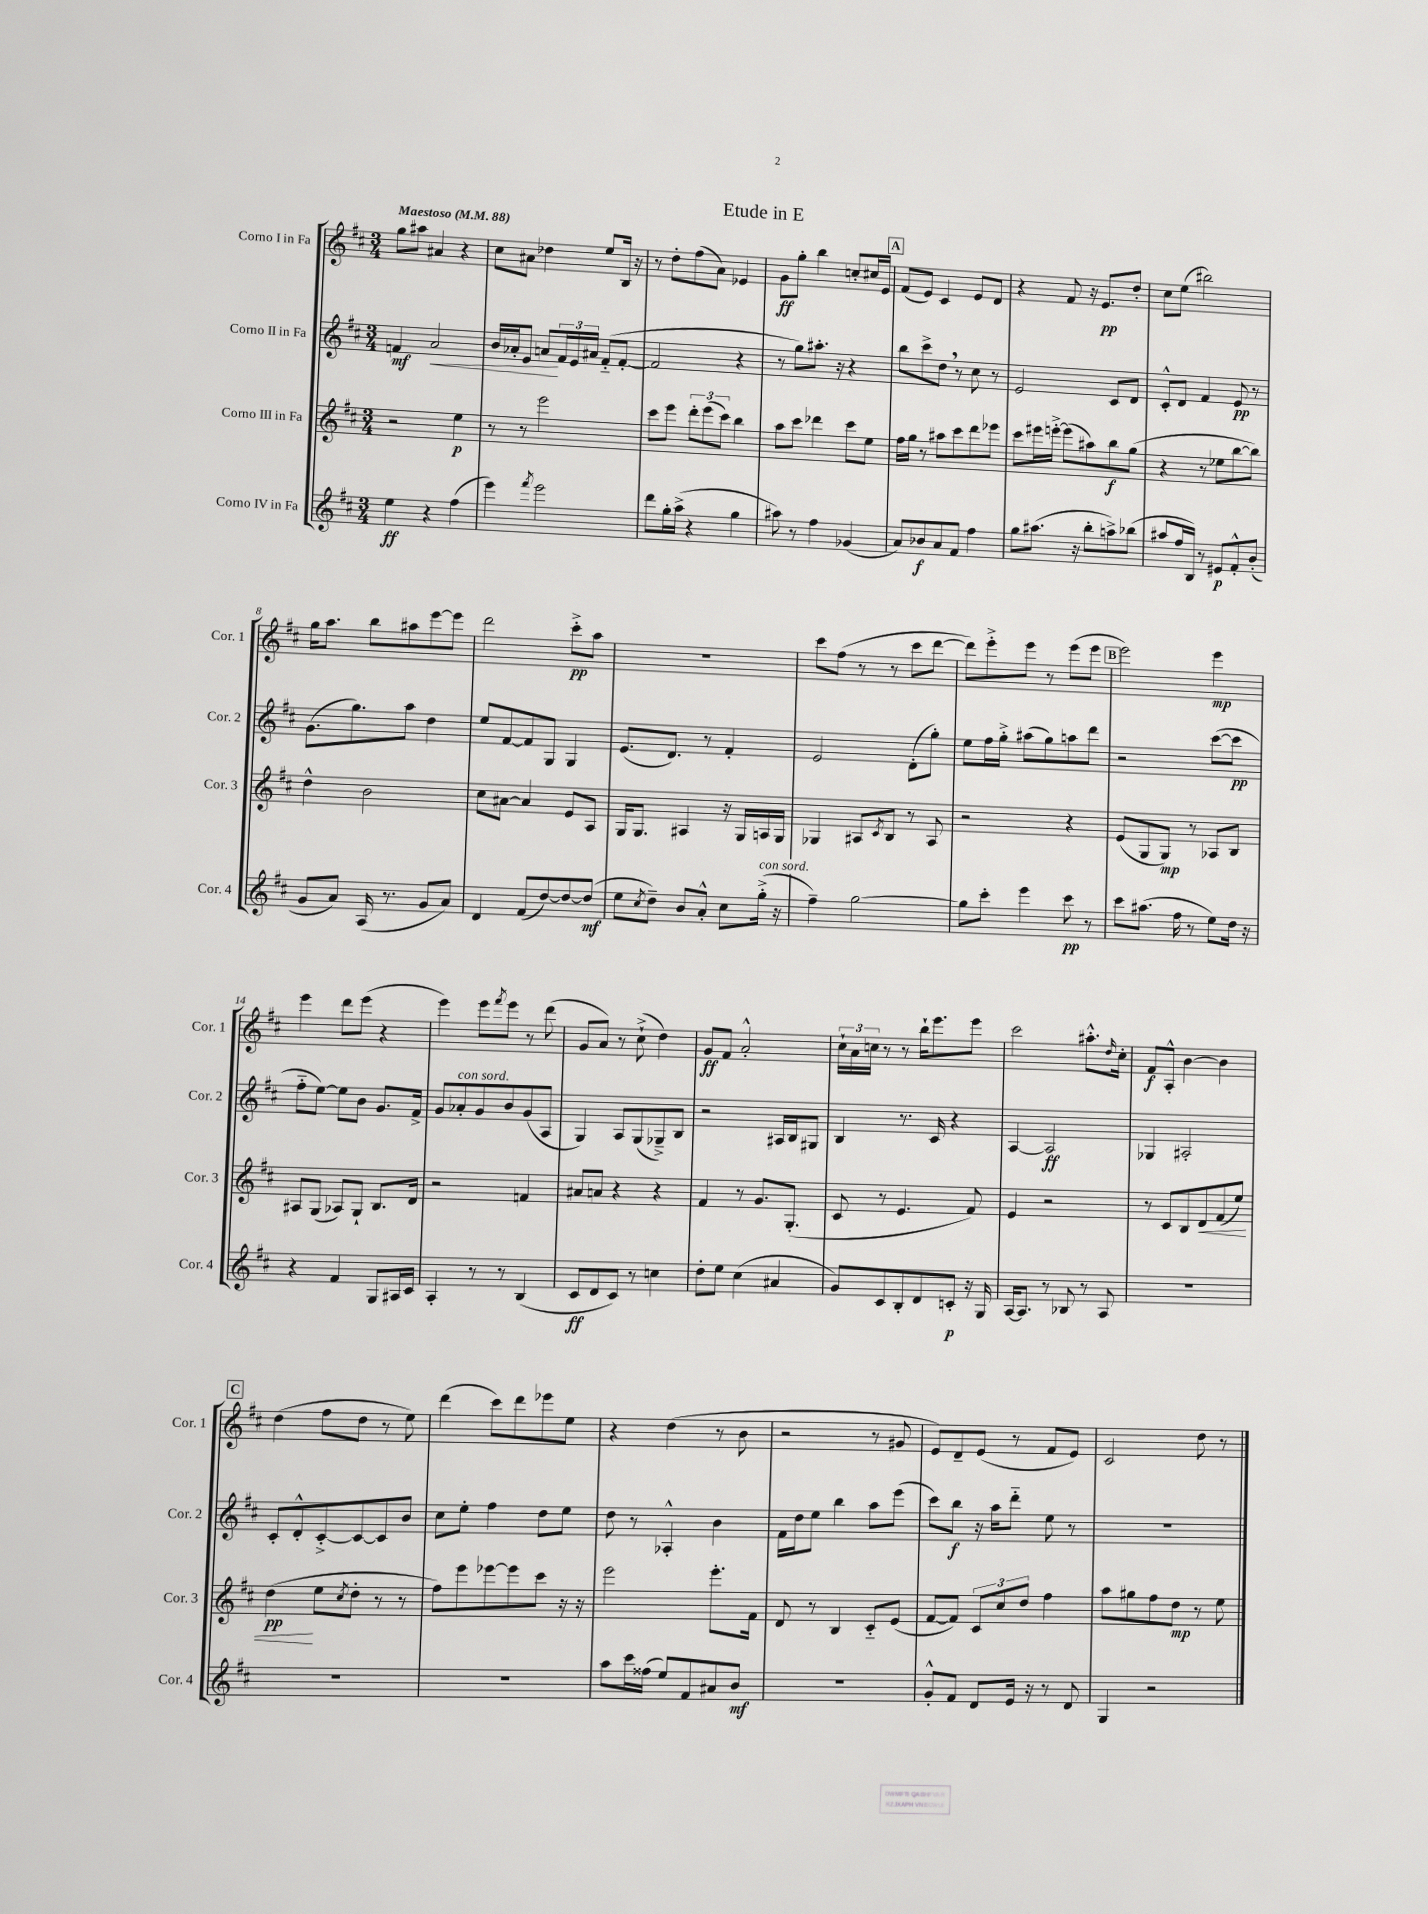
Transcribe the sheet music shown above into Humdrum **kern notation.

**kern	**kern	**kern	**kern
*staff4	*staff3	*staff2	*staff1
*clefG2	*clefG2	*clefG2	*clefG2
*k[f#c#]	*k[f#c#]	*k[f#c#]	*k[f#c#]
*M3/4	*M3/4	*M3/4	*M3/4
*MM88	*MM88	*MM88	*MM88
4ee\	2r	4f/	8gg\L
.	.	.	8aa#\J
4r	.	2a/	4a#/
(4ff#\	4ee\	.	4r
=	=	=	=
4eee\)	8r	16b/LL	8cc#\L
.	.	16a-'/J	.
.	8r	8e/J	8a#\J
8qfff#/	.	.	.
2eee\	2eee\	8a/L	4dd-\
.	.	24f#/L	.
.	.	24e/	.
.	.	24a#/JJ	.
.	.	(8f#'~/L	8ee/L
.	.	[8f#'/J	16B/Jk
.	.	.	16r
=	=	=	=
8ddd\L	8ccc#\L	2f#/]	8r
16gg'\L	8eee\J	.	8dd'\L
(16aa^\JJ	.	.	.
4r	12ddd'\L	.	(8ff#\
.	(12eee\	.	.
.	.	.	8a\J)
.	12ccc#\J)	.	.
4gg\	4bb\	4r	4e-/
=	=	=	=
8aa#\)	8aa\L	8r	8g\L
8r	8ccc#\J	8gg\L)	8gg'\J
4ff#\	4ddd-\	8.aa#'\J	4bb\
.	.	16r	.
(4g-/	8ccc#\L	4r	8cc'/L
.	8ee\J	.	16cc#/L
.	.	.	16e/JJ
=	=	=	=
8a/L)	16ff#\LL	8bb\L	(8f#/L
.	16gg\JJ	.	.
8b-/	8r	8ccc#^\	8e/J)
8a/	8aa#\L	8dd\J	4c#/
8f#/J	8ccc#\	8r	.
4ff#\	8ddd\	8cc#\	8e/L
.	8eee-\J	8r	8d/J
=	=	=	=
8gg\L	8ccc#\L	2e/	4r
(8.aa#\J	16eee#\L	.	.
.	[16eee'^\JJ	.	.
.	(8eee\]L	.	8f#/
16r	.	.	.
8bb'\L	8aa#\)	.	16r
.	.	.	8.e/L
8aa^\)	8bb\	8c#/L	.
(8bb-\J	(8gg\J	8d/J	8dd'/J
=	=	=	=
8aa#/L	4r	8c#'^^/L	8cc#\L
16ff#/L	.	8d/J	(8ee\J
16B/JJ)	.	.	.
8r	8r	4f#/	2bb#\)
8e#/L	8ee-\L	.	.
8f#'^^/	[8bb\	8e/	.
(8b'/J	8bb\]J)	8r	.
=	=	=	=
8g/L	4dd^^\	(8.g\L	16gg\LK
.	.	.	8.aa\J
8a/J)	.	.	.
.	.	8.gg\)	.
(16A/	2b\	.	8bb\L
8.r	.	.	.
.	.	8aa\J	8aa#\
8g/L	.	4dd\	[8eee\
8a/J)	.	.	8eee\]J
=	=	=	=
4d/	8cc#\L	8ee/L	2ddd\
.	[8a#\J	[8f#/	.
(8f#/L	4a#/]	8f#/]	.
[8dd/)	.	8G/J	.
8dd/_	8e/L	4G/	8ccc#'^\L
(8dd/]J	8A/J	.	8aa\J
=	=	=	=
8ee\L	16G/LK	(8.e/L	2.r
.	8.G/J	.	.
8qcc#/	.	.	.
8dd~\J)	.	.	.
.	.	8.d/J)	.
8b/L	4A#/	.	.
8a'^^/J	.	8r	.
8cc#\L	16r	4f#'/	.
.	16G/LL	.	.
(16gg'^\Jk	16A/	.	.
16r	16G/JJ	.	.
=	=	=	=
4ff#~\)	4G-/	2e/	8ccc#\L
.	.	.	(8ff#\J
[2gg\	8A#/L	.	8r
.	8qc#/	.	.
.	8B/J	.	8r
.	8r	(8d'\L	8ccc#\L
.	8A#/	8gg'\J)	[8ddd\J
=	=	=	=
8gg\]L	2r	8ee\L	8ddd\]L)
8ccc#'\J	.	16ff#\L	8eee'^\
.	.	16gg'^\JJ	.
4eee\	.	(8aa#\L	8eee\J
.	.	8gg\)	8r
8ccc#\	4r	8aa\	(8eee\L
8r	.	8ddd\J	8eee\J
=	=	=	=
8ccc#\L	(8e/L	2r	2eee\)
(8.aa#\J	8G/	.	.
.	8G/J)	.	.
16ff#\	.	.	.
8r	8r	.	.
8ee\L)	8A-/L	([8ccc#\L	4eee\
16dd\Jk	8B/J	8ccc#\]J	.
16r	.	.	.
=	=	=	=
4r	8A#/L	8ff#'~\L	4eee\
.	(8G/J	[8ee\J)	.
4f#/	8A-/L)	8ee\]L	8ddd\L
.	8G`/J	8b\J	(8eee\J
8G/L	8.B/L	8.g/L	4r
16A#/L	.	.	.
16c#/JJ	16d/Jk	16f#^/Jk	.
=	=	=	=
4A'/	2r	8g/L	4eee\)
.	.	8a-'/	.
8r	.	8g/	8eee\L
.	.	.	8qfff#/
8r	.	8b/	8eee\J
(4B/	4f/	(8g/	8r
.	.	8A/J	(8ddd\
=	=	=	=
8c#/L	8a#/L	4G/)	8g/L
8d/	8a/J	.	8a/J)
8c#/J)	4r	8A/L	8r
8r	.	(8G/	(8cc#`^\
4cc\	4r	8G-~^/)	4dd\)
.	.	8B/J	.
=	=	=	=
8dd'\L	4f#/	2r	8g/L
8ee\J	.	.	8f#/J
(4cc#\	8r	.	2a'^^/
.	8.g/L	.	.
4a#/	.	16A#/LL	.
.	(8.G'/J	16B/J	.
.	.	8G#/J	.
=	=	=	=
8g/L)	8c#/	4B/	24cc#`\LL
.	.	.	24a\
.	.	.	24cc\JJ
8c#/	8r	.	8r
8B'/	4.e/	8.r	8r
8d/	.	.	16bb`\LK
.	.	16c#/	8.eee\
8c'/J	.	4r	.
16r	8f#/)	.	8eee\J
16G/	.	.	.
=	=	=	=
[16A/LK	4e/	[4A/	2ccc#\
8.A/]J	.	.	.
8r	2r	2A/]	.
8B-/	.	.	.
8r	.	.	8.aa#'^^\L
8A/	.	.	.
.	.	.	16qqdd/
.	.	.	16cc#'\Jk
=	=	=	=
2.r	8r	4G-/	8f#/L
.	8c#/L	.	8A'^^/J
.	8B/	2A#'/	[4b\
.	8d/	.	.
.	(8f#/	.	4b\]
.	8ee/J)	.	.
=	=	=	=
2.r	(4dd\	8c#'/L	(4dd\
.	.	8d'^^/	.
.	8ee\L	[8c#'^/	8ff#\L
.	8qcc#/	.	.
.	8dd'\J	8c#/_	8dd\J
.	8r	8c#/]	8r
.	8r	8b/J	8ee\)
=	=	=	=
2.r	8ff#\L)	8cc#\L	(4ddd\
.	8eee\	8ee'\J	.
.	[8eee-\	4ff#\	8ccc#\L)
.	8eee-\]	.	8ddd\
.	8ccc#\J	8dd\L	8eee-\
.	16r	8ee\J	8ee\J
.	16r	.	.
=	=	=	=
8aa\L	2eee\	8dd\	4r
16ccc#\L	.	8r	.
(16ff##\JJ	.	.	.
8ee/L)	.	4A-'^^/	(4dd\
8f#/	.	.	.
8a#/	8.eee'\L	4b\	8r
8b/J	.	.	8b\
.	16f#\Jk	.	.
=	=	=	=
2.r	8d/	16f#\LL	2r
.	.	16dd\J	.
.	8r	8ee\J	.
.	4B/	4bb\	.
.	8c#'~/L	8aa\L	8r
.	(8e/J	(8eee\J	8g#/
=	=	=	=
8g'^^/L	[8f#/L	8ccc#\L)	8e/L)
8f#/J	8f#/]J)	8bb\J	8d~/
8d/L	12c#/L	16r	(8e/J
.	.	16aa\LK	.
.	12cc#/	.	.
16e/Jk	.	8ddd'~\J	8r
.	12dd/J	.	.
16r	.	.	.
8r	4ff#\	8ee\	8f#/L
8d/	.	8r	8e/J)
=	=	=	=
4G/	8aa\L	2.r	2c#/
.	8gg#\	.	.
2r	8ff#\	.	.
.	8dd\J	.	.
.	8r	.	8dd\
.	8ee\	.	8r
==	==	==	==
*-	*-	*-	*-
